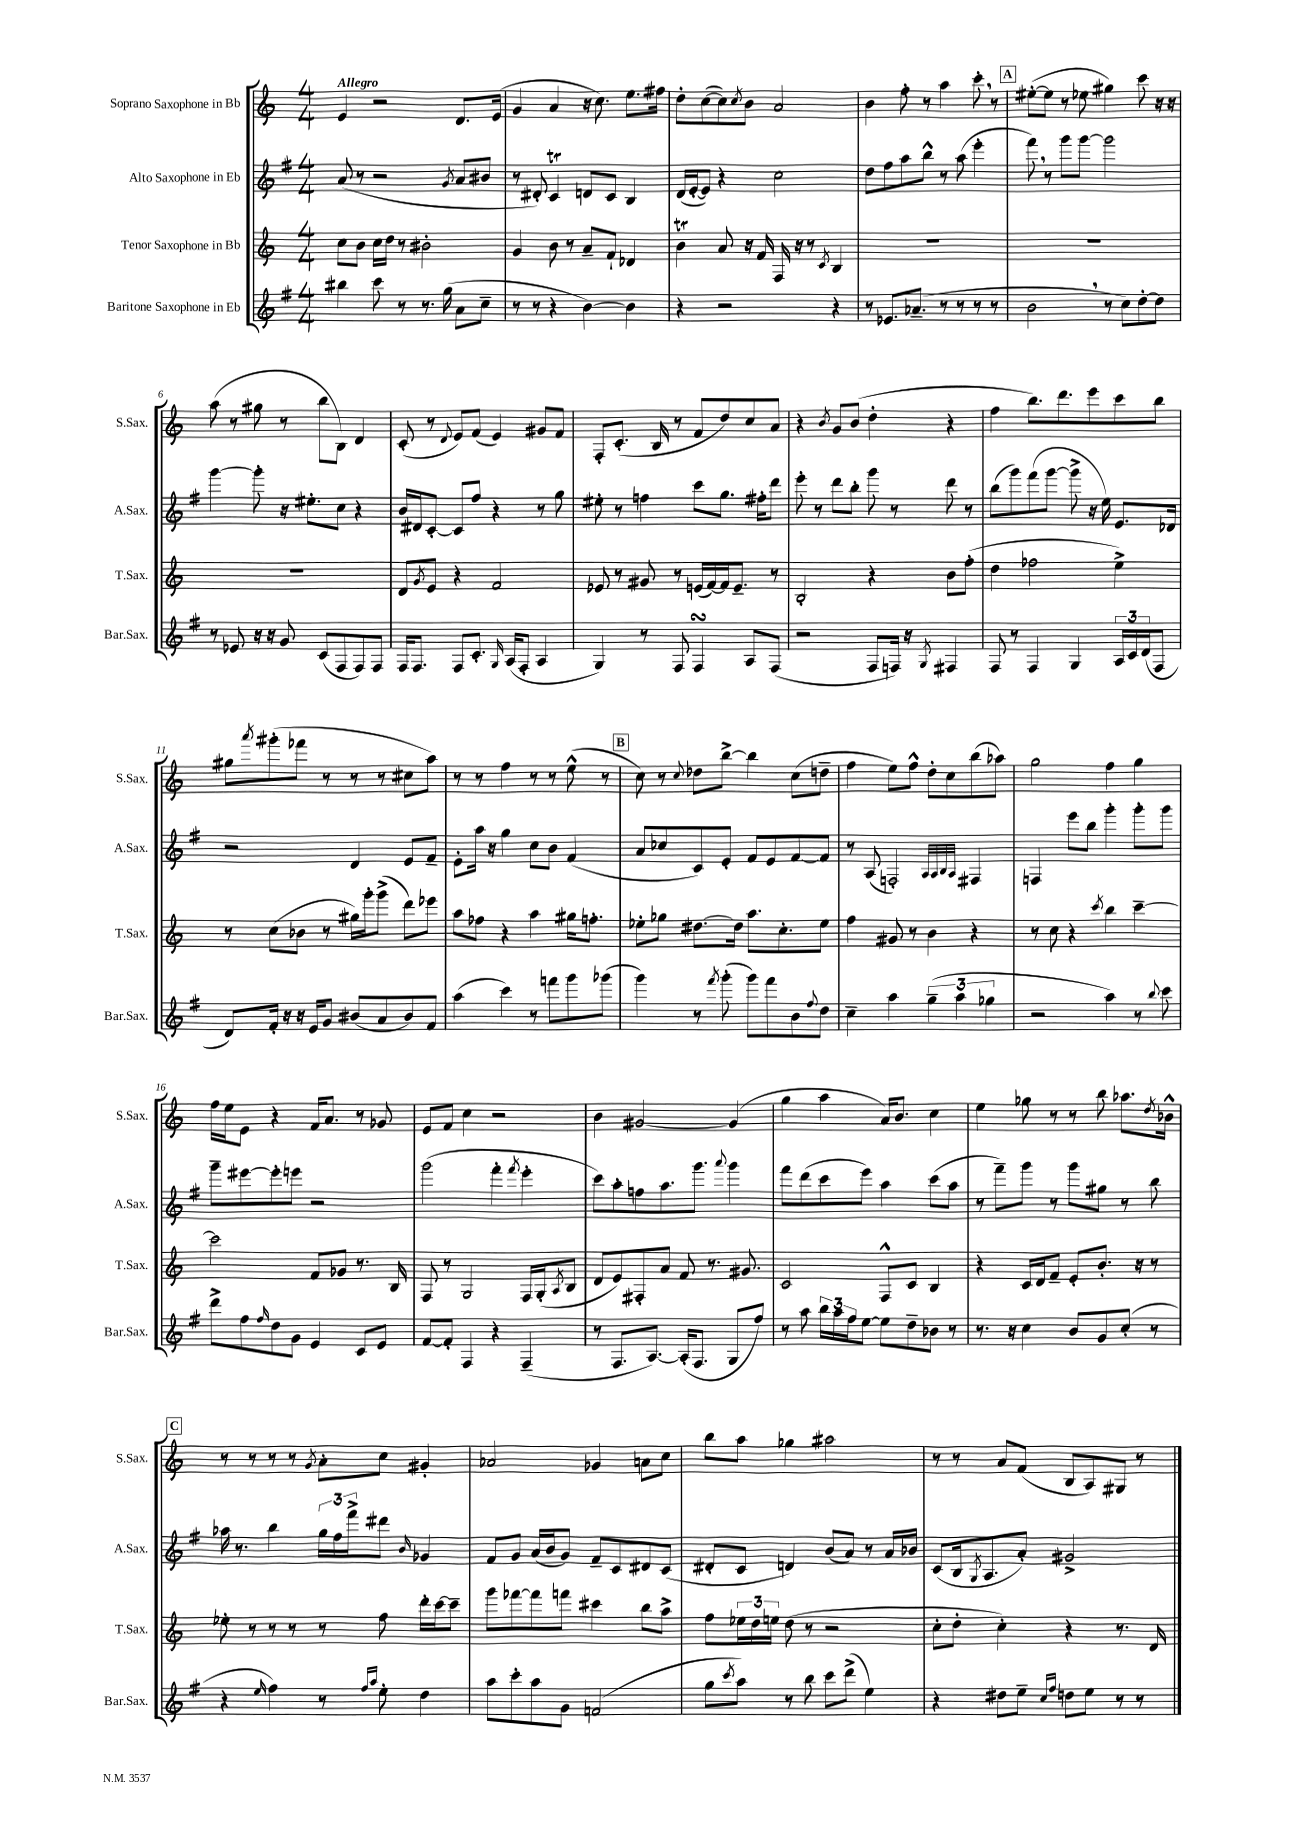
<<
\new StaffGroup <<
\new Staff = "s0" \with { instrumentName = "Soprano Saxophone in Bb" shortInstrumentName = "S.Sax." } {
    \clef treble \key c \major \numericTimeSignature \time 4/4 \tempo "Allegro"
    e'4 r2 d'8. e'16( |
    g'4 a'4 r16 c''8.) e''8. fis''16 |
    d''8-. c''8~( c''8) \acciaccatura { c''8 } b'8 a'2 |
    b'4 f''8-. r8 a''4 c'''8-. \breathe r8 |
    \mark \markup { \box "A" } eis''8~-.( eis''8 r8 ees''8 gis''4) c'''8 r16 r16 |
    a''8( r8 gis''8 r8 b''8 b8) d'4 |
    c'8-.( r8 \appoggiatura { d'8 } e'8) f'8( e'4) gis'8 f'8 |
    f8-. c'8.-.( b16 r8 f'8 d''8) c''8 a'8 |
    r4 \acciaccatura { b'8 } g'8 b'8( d''4-. r4 |
    f''4 b''8.) d'''8. e'''8 c'''8 b''8 |
    gis''8 \acciaccatura { a'''8 } gis'''8-.( fes'''8 r8 r8 r8 cis''8 a''8) |
    r8 r8 f''4 r8 r8 e''8-^( r8 |
    \mark \markup { \box "B" } c''8) r8 \appoggiatura { c''8 } des''8 b''8~-> b''4 c''8( d''8-- |
    f''4 e''8) f''8-^ d''8-. c''8 b''8( aes''8) |
    g''2 f''4 g''4 |
    f''16 e''16 e'8 r4 f'16 a'8. r8 ges'8 |
    e'8 f'8 c''4 r2 |
    b'4 gis'2~ gis'4( |
    g''4 a''4 a'16) b'8. c''4 |
    e''4 ges''8 r8 r8 b''8 aes''8. \acciaccatura { d''8 } bes'16-^ |
    \mark \markup { \box "C" } r8 r8 r8 r8 \acciaccatura { g'8 } a'8-. c''8 gis'4-. |
    aes'2 ges'4 a'8 c''8 |
    b''8 a''8 ges''4 ais''2 |
    r8 r8 a'8 f'8( b8 a8) gis8 r8 \bar "|." |
}
\new Staff = "s1" \with { instrumentName = "Alto Saxophone in Eb" shortInstrumentName = "A.Sax." } {
    \clef treble \key g \major \numericTimeSignature \time 4/4
    a'8( r8 r2 \acciaccatura { g'8 } a'8 bis'8 |
    r8 dis'8-.) c'4\trill d'8 c'8 b4 |
    d'16( e'16~-. e'8) r4 c''2 |
    d''8 fis''8 a''8 b''8-^ r8 a''8( e'''4-. |
    \mark \markup { \box "A" } fis'''8) \breathe r8 g'''8 g'''8~ g'''2 |
    g'''4~ g'''8-. r16 eis''8.-. c''8 r4 |
    b'16 dis'16 c'8~-. c'8 fis''8 r4 r8 g''8 |
    eis''8-. r8 f''4 c'''8 g''8. fis''16-. d'''8 |
    e'''8-. r8 d'''8 b''8-. g'''8 r8 d'''8 r8 |
    b''8( g'''8) fis'''8( g'''8~ g'''8-> r16 e''16) e'8. des'16 |
    r2 d'4 e'8 fis'8-- |
    e'8-. a''16 r16 g''4 c''8 b'8 fis'4( |
    \mark \markup { \box "B" } a'8 ces''8 c'8) e'8-. fis'8 e'8 fis'8~ fis'8 |
    r8 a8( f2-.) \grace { a32 a32 b32 a32 } fis4 |
    f4 e'''8 b''8 g'''4-. g'''8-. g'''8 |
    g'''8-- eis'''8~ eis'''8-. e'''8 r2 |
    g'''2( fis'''4-. \acciaccatura { fis'''8 } e'''4-. |
    c'''8) a''8-. f''8 a''8. g'''8. \appoggiatura { a'''8 } g'''4 |
    fis'''8 d'''8( c'''8 e'''8) a''4 c'''8( a''8 |
    r8 fis'''8--) g'''8 r8 g'''8 gis''8 r8 b''8 |
    \mark \markup { \box "C" } aes''16 r8. b''4 \tuplet 3/2 { g''16 fis''16 fis'''16-> } dis'''8 \grace { b'16 } ges'4 |
    fis'8 g'8 a'16( b'16 g'8) fis'8-- c'8 dis'8 c'8( |
    dis'8-. c'8 d'4) b'8( a'8) r8 a'16 bes'16 |
    c'8( b16 \acciaccatura { g8 } a8. a'8-.) gis'2-> \bar "|." |
}
\new Staff = "s2" \with { instrumentName = "Tenor Saxophone in Bb" shortInstrumentName = "T.Sax." } {
    \clef treble \key c \major \numericTimeSignature \time 4/4
    c''8 b'8 c''16 d''16 r8 bis'2-. |
    g'4 b'8 r8 a'8-- f'8-! des'4 |
    b'4\trill a'8 r16 f'16 f16 r16 r8 \acciaccatura { c'8 } b4 |
    R1 |
    \mark \markup { \box "A" } R1 |
    R1 |
    d'8 \acciaccatura { g'8 } e'8 r4 f'2 |
    ees'8 r8 gis'8 r8 e'16( f'16~) f'16 e'8.-- r8 |
    b2-. r4 b'8 f''8-.( |
    d''4 fes''2 e''4->) |
    r8 c''8( bes'8 r8 gis''16) g'''16-. g'''8->( d'''8) ees'''8 |
    a''8 fes''8 r4 a''4 gis''16 f''8.-. |
    \mark \markup { \box "B" } ees''8-. ges''8 dis''8.~ dis''16 a''8. c''8.-. ees''8 |
    f''4 gis'8 r8 b'4 r4 |
    r8 c''8 r4 \acciaccatura { c'''8 } b''4 c'''4~-- |
    c'''2 f'8 ges'8 r8. b16 |
    f8 r8 g2 f16 g16-.( \acciaccatura { a8 } b8 |
    d'8 e'8) fis8-. a'8 f'8 r8. gis'8. |
    c'2 f8-^ c'8 b4 |
    r4 c'16 d'16 f'8-- e'8-. b'8.-. r16 r8 |
    \mark \markup { \box "C" } ees''8-. r8 r8 r8 r8 f''8 d'''16-. c'''16~ c'''8-- |
    g'''8 fes'''8~ fes'''8 f'''8 cis'''4 b''8 a''8-> |
    f''8 \tuplet 3/2 { ees''16 d''16 e''16 } d''8( r8 r2 |
    c''8-. d''8-. c''4-.) r4 r8. d'16 \bar "|." |
}
\new Staff = "s3" \with { instrumentName = "Baritone Saxophone in Eb" shortInstrumentName = "Bar.Sax." } {
    \clef treble \key g \major \numericTimeSignature \time 4/4
    bis''4 c'''8 r8 r8. g''16( a'8 c''8-- |
    r8 r8 r4 b'4~) b'4 |
    r4 r2 r4 |
    r8 ees'8. aes'8.--( r8 r8 r8 r8 |
    \mark \markup { \box "A" } b'2 \breathe r8 c''8) d''8~-. d''8 |
    r8 ees'8 r16 r16 g'8 c'8( fis8 fis8) fis8 |
    fis16 fis8. fis8 c'8.-. \grace { g16 } a16( fis8-. a4 |
    g4) r8 fis8 fis4\turn a8 fis8( |
    r2 fis8 f16) r16 \acciaccatura { g8 } fis4 |
    fis8 r8 fis4 g4 \tuplet 3/2 { a16 c'16 d'16( } fis8 |
    d'8) fis'16-. r16 r16 e'16 g'8 bis'8( a'8 bis'8) fis'8 |
    a''4( c'''4) r8 f'''8 g'''8 ges'''8( |
    \mark \markup { \box "B" } g'''4) r8 \acciaccatura { fis'''8 } g'''8-.( g'''8) fis'''8 b'8 \appoggiatura { fis''8 } d''8 |
    c''4-- a''4 \tuplet 3/2 { g''4--( a''4 ges''4 } |
    r2 a''4) r8 \appoggiatura { b''8 } c'''8 |
    d'''8-> fis''8 \grace { fis''16 } d''8 g'8 e'4 c'8 e'8 |
    fis'8~ fis'8-. fis4 r4 fis4--( |
    r8 fis8. a8.~) a16-.( fis8. g8 fis''8) |
    r8 a''8 \tuplet 3/2 { b''16 a''16 fis''16 } e''8~ e''8 d''8-- bes'8 r8 |
    r8. r16 c''4 b'8 g'8 c''8-.( r8 |
    \mark \markup { \box "C" } r4 \grace { e''16 } fis''4) r8 \grace { fis''16 a''16 } e''8-. d''4 |
    a''8 c'''8-. a''8 g'8 f'2( |
    g''8 \acciaccatura { c'''8 } a''8) r8 b''8 c'''8 d'''8->( e''4) |
    r4 dis''8 e''8-- \grace { c''16 fis''16 } d''8 e''8 r8 r8 \bar "|." |
}
>>
>>
